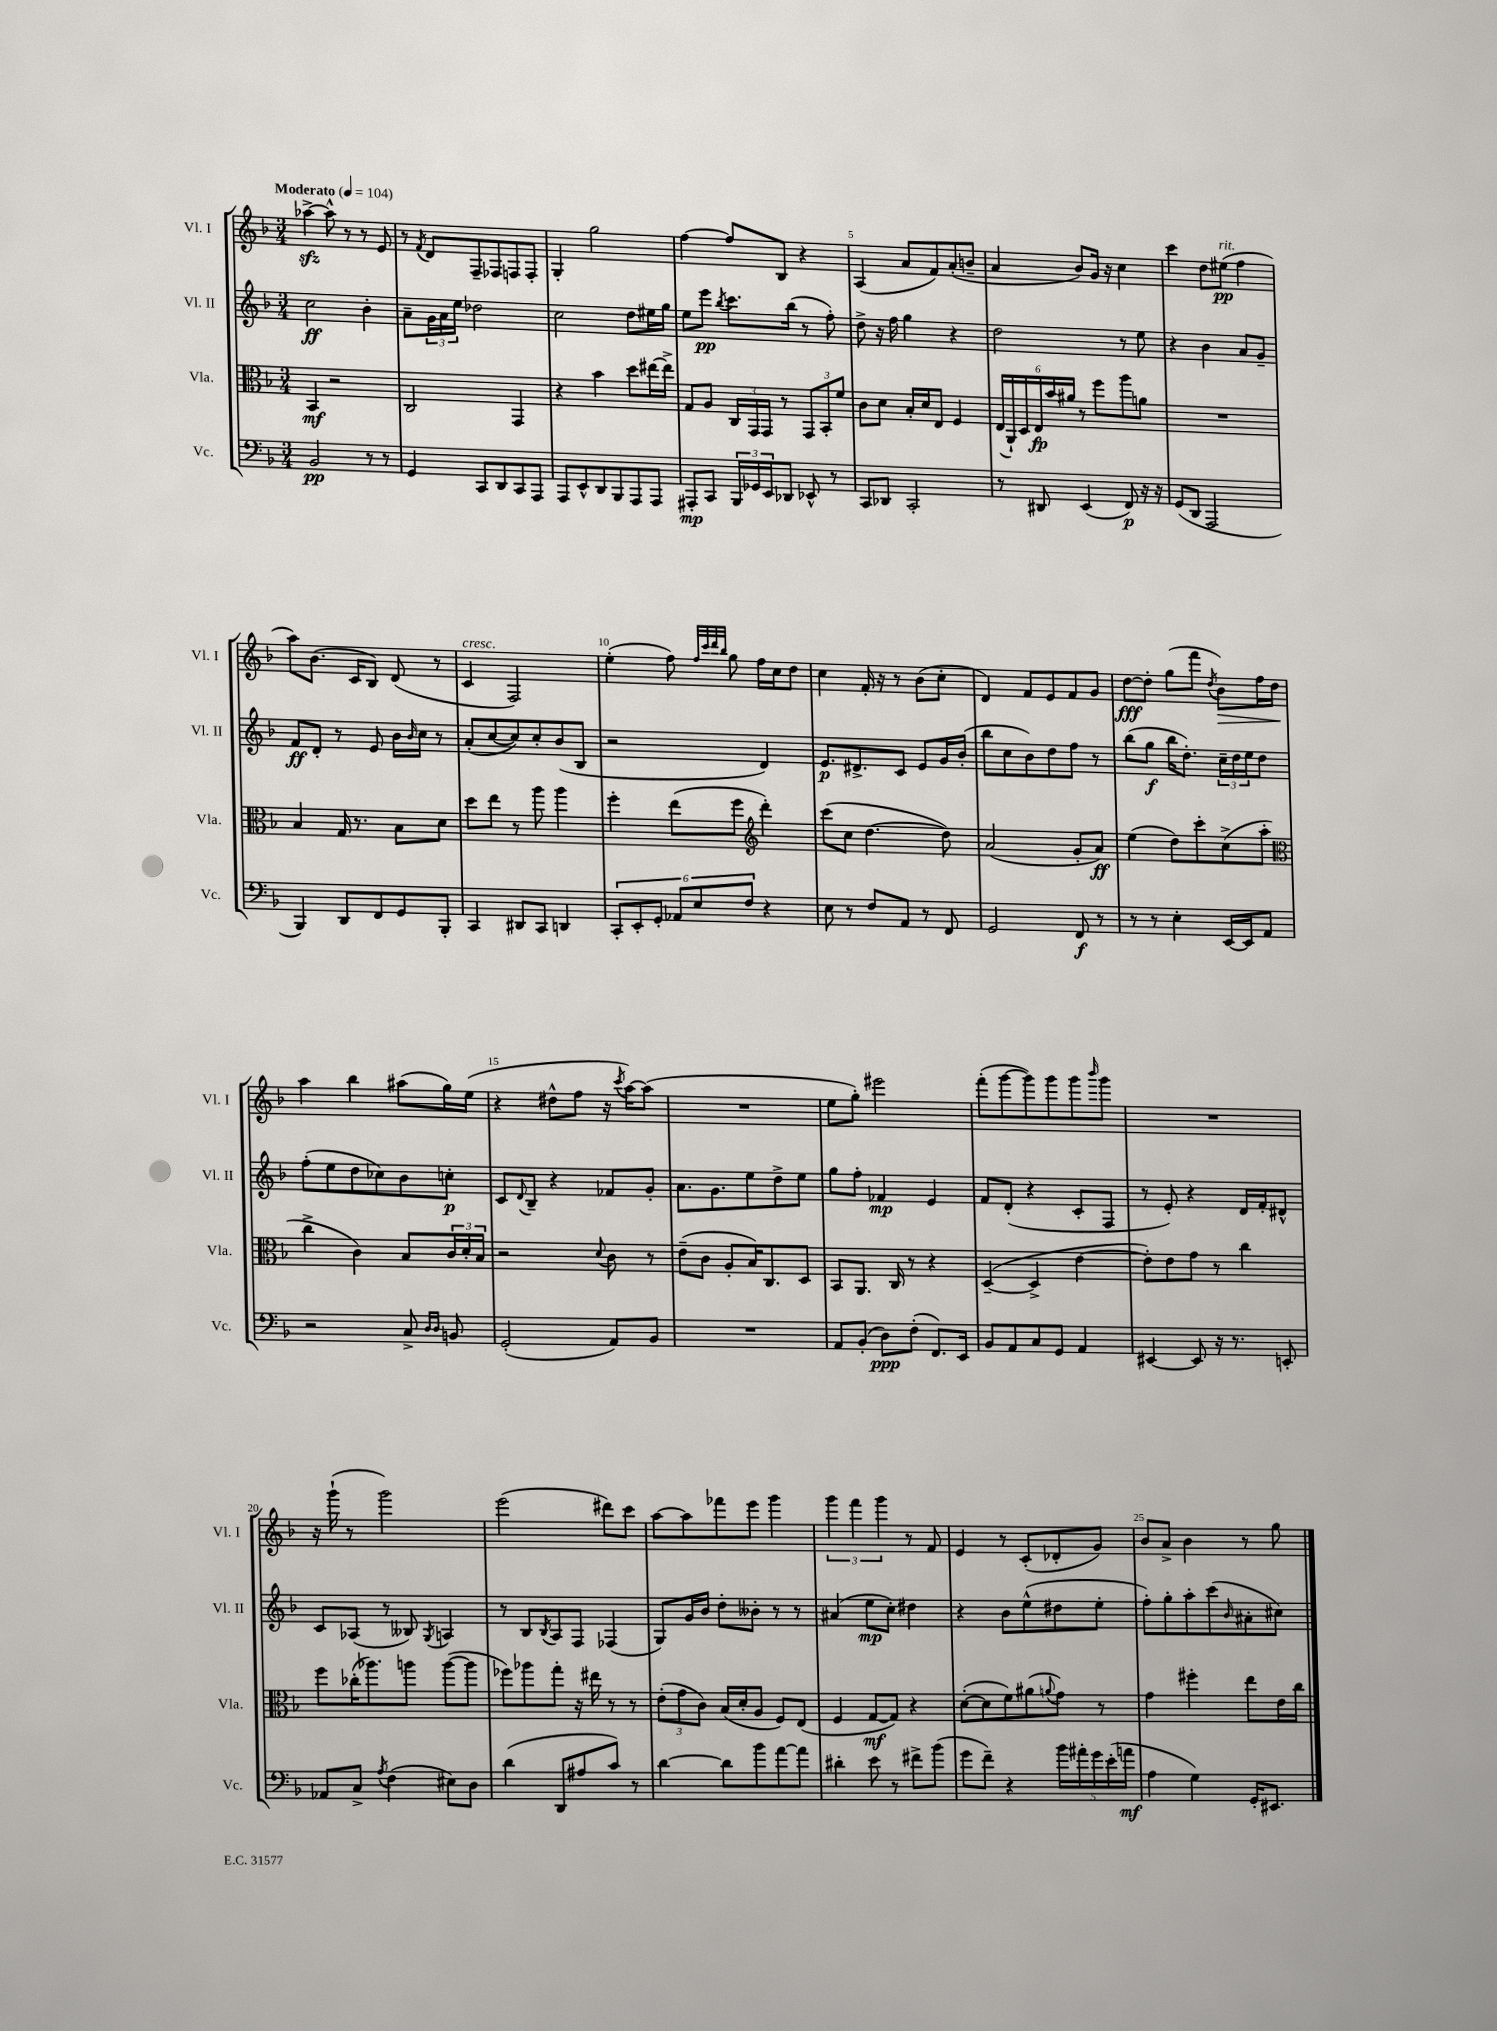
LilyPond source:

<<
\new StaffGroup <<
\new Staff = "s0" \with { instrumentName = "Vl. I" shortInstrumentName = "Vl. I" } {
    \clef treble \key f \major \numericTimeSignature \time 3/4 \tempo "Moderato" 4 = 104
    aes''4~->\sfz aes''8-^ r8 r8 e'8 |
    r8 \acciaccatura { f'8 } d'8 f8-- fes8 f8 f8-. |
    g4-. g''2 |
    f''4~ f''8 bes8 r4 |
    a4( a'8 f'8) a'8-.( b'8-- |
    a'4 bes'8) g'16 r16 c''4 |
    c'''4 d''8 eis''8\pp^\markup { \italic "rit." }( f''4 |
    a''8) bes'8.( c'16 bes8) d'8( r8 |
    c'4^\markup { \italic "cresc." } f2) |
    e''4-.( f''8) \grace { f''32 c'''32 d'''32 bes''32 } g''8 f''16 c''16 d''8 |
    c''4 f'16-. r16 r8 bes'8( c''8-. |
    d'4) f'8 e'8 f'8 g'8 |
    d''8~\fff d''8-. g''8( f'''8 \acciaccatura { d''8 } bes'8\>) f''16 d''16\! |
    a''4 bes''4 ais''8( g''16) e''16( |
    r4 dis''8-^ f''8 r16 \acciaccatura { c'''8 } a''16~) a''8( |
    R2. |
    e''8 g''8-.) eis'''2 |
    f'''8-.( g'''8~ g'''8) g'''8 g'''8 \grace { bes'''16 } g'''8 |
    R2. |
    r16 g'''16-!( r8 g'''2) |
    e'''2( dis'''8) c'''8 |
    a''8~ a''8 fes'''8 e'''8 g'''4 |
    \tuplet 3/2 { g'''4 f'''4 g'''4 } r8 f'8 |
    e'4 r8 c'8-.( des'8-. g'8) |
    bes'8 a'8-> bes'4 r8 g''8 \bar "|." |
}
\new Staff = "s1" \with { instrumentName = "Vl. II" shortInstrumentName = "Vl. II" } {
    \clef treble \key f \major \numericTimeSignature \time 3/4
    c''2\ff bes'4-. |
    a'8-- \tuplet 3/2 { g'16 a'16 e''16 } des''2 |
    c''2 d''8 eis''16 g''16 |
    e''8 e'''8\pp \acciaccatura { bes''8 } c'''8. bes''16( r8 f''8-.) |
    d''8-> r16 f''16 g''4 r4 |
    d''2 r8 e''8 |
    r4 bes'4 a'8 g'8-- |
    f'8\ff d'8-. r8 e'8 bes'16 \grace { bes'16 } c''16 r8 |
    a'8-.( c''8~ c''8) c''8-. bes'8( bes8 |
    r2 d'4) |
    e'8.\p dis'8.-> c'8 e'8 g'16 bes'16-.( |
    bes''8 c''8 bes'8) d''8 f''8 r8 |
    bes''8( g''8\f bes''16 d''8.-.) \tuplet 3/2 { c''16-- d''16 e''16 } d''8 |
    f''8-.( e''8 d''8 ces''8) bes'8 c''8-.\p |
    c'8 \appoggiatura { d'8 } bes8-- r4 fes'8 g'8-. |
    a'8. g'8. e''8 d''8-> e''8 |
    g''8 f''8-. fes'4\mp e'4 |
    f'8 d'8-.( r4 c'8-. f8 |
    r8 e'8-.) r4 d'16 f'16-. dis'8-^ |
    c'8 aes8( r8 beses8) \acciaccatura { g8 } a4 |
    r8 bes8 \acciaccatura { bes8 } a8 f8 fes4( |
    g8) g'16 bes'16 d''8-. beses'8-. r8 r8 |
    ais'4( e''8\mp c''8-.) dis''4 |
    r4 bes'8 e''8-^( dis''8 e''8-. |
    f''8-.) g''8-. a''8-. c'''8( \grace { bes'16 } ais'8-. cis''8) \bar "|." |
}
\new Staff = "s2" \with { instrumentName = "Vla." shortInstrumentName = "Vla." } {
    \clef alto \key f \major \numericTimeSignature \time 3/4
    bes,4\mf r2 |
    c2 g,4 |
    r4 bes'4 d''8 eis''16~ eis''16-> |
    g8 a8 \tuplet 3/2 { c16 g,16 g,16 } r8 \tuplet 3/2 { g,8 bes,8-. f'8 } |
    c'8 d'8 bes16-. d'16 e8 f4 |
    \tuplet 6/4 { e16( a,16-!) d16 e16\fp bes'16 ais'16 } r8 f''8 a''8 a'8 |
    R2. |
    bes4 g16 r8. bes8 d'8 |
    d''8 e''8 r8 a''8 a''4 |
    f''4-. e''8( f''8 \clef treble d'''4-.) |
    c'''8( c''8 d''4.~ d''8) |
    a'2( g'8-. a'8\ff) |
    e''4( d''8) c'''8-. c''8->( a''8-. |
    \clef alto c''4-> c'4) bes8 \tuplet 3/2 { c'16 d'16-. bes16 } |
    r2 \appoggiatura { d'8 } c'8 r8 |
    e'8--( c'8 a8-. bes16) c8. d8 |
    bes,8 a,8. c16 r8 r4 |
    d4~--( d4-> e'4~ |
    e'8-.) e'8 g'8 r8 c''4 |
    f''8 ces''16-.( aes''8.) a''8 a''8~( a''8 |
    fes''8) aes''8 g''8-. r16 eis''16 r8 r8 |
    \tuplet 3/2 { e'8-.( g'8 c'8) } bes16( d'16-. a8 f8) e8( |
    f4 g8~\mf g8) r4 |
    d'8~-.( d'8 f'8) ais'8( \appoggiatura { a'8 } g'8) r8 |
    g'4 fis''4-. e''8 e'16 c''16 \bar "|." |
}
\new Staff = "s3" \with { instrumentName = "Vc." shortInstrumentName = "Vc." } {
    \clef bass \key f \major \numericTimeSignature \time 3/4
    bes,2\pp r8 r8 |
    g,4 c,8 d,8 c,8 a,,8 |
    a,,8 e,8-^ d,8 bes,,8 a,,8 a,,8 |
    ais,,8-.\mp c,8 \tuplet 3/2 { bes,,16 ges,16 e,16 } des,8 ees,8-^ r8 |
    c,8 des,8 c,2-. |
    r8 dis,8 e,4( f,8\p) r16 r16 |
    g,8( d,8 a,,2 |
    bes,,4) d,8 f,8 g,8 bes,,8-. |
    c,4 dis,8 c,8 d,4 |
    \tuplet 6/4 { c,8-. e,8-. g,8-. aes,8 e8 f8 } r4 |
    e8 r8 f8 a,8 r8 f,8 |
    g,2 f,8\f r8 |
    r8 r8 e4-. e,16~ e,16 a,8 |
    r2 c8-> \grace { d16 d16 } b,8 |
    g,2-.( a,8) bes,8 |
    R2. |
    a,8 bes,8-.( d8\ppp) f8-.( f,8.) e,16 |
    bes,8 a,8 c8 g,8 a,4 |
    eis,4~ eis,8 r16 r8. e,8-. |
    aes,8 c8-> \acciaccatura { a8 } f4( eis8) d8 |
    d'4( d,8 ais8 c'8) r8 |
    d'4~ d'8 bes'8 a'8~ a'8 |
    dis'4-. e'8 r8 fis'8-> bes'8( |
    g'8 f'8--) r4 \tuplet 5/4 { bes'16 ais'16-. g'16 e'16-.( a'16\mf } |
    a4 g4) g,16-. eis,8. \bar "|." |
}
>>
>>
\layout { \context { \Score \override BarNumber.break-visibility = ##(#f #t #t) barNumberVisibility = #(every-nth-bar-number-visible 5) } }
